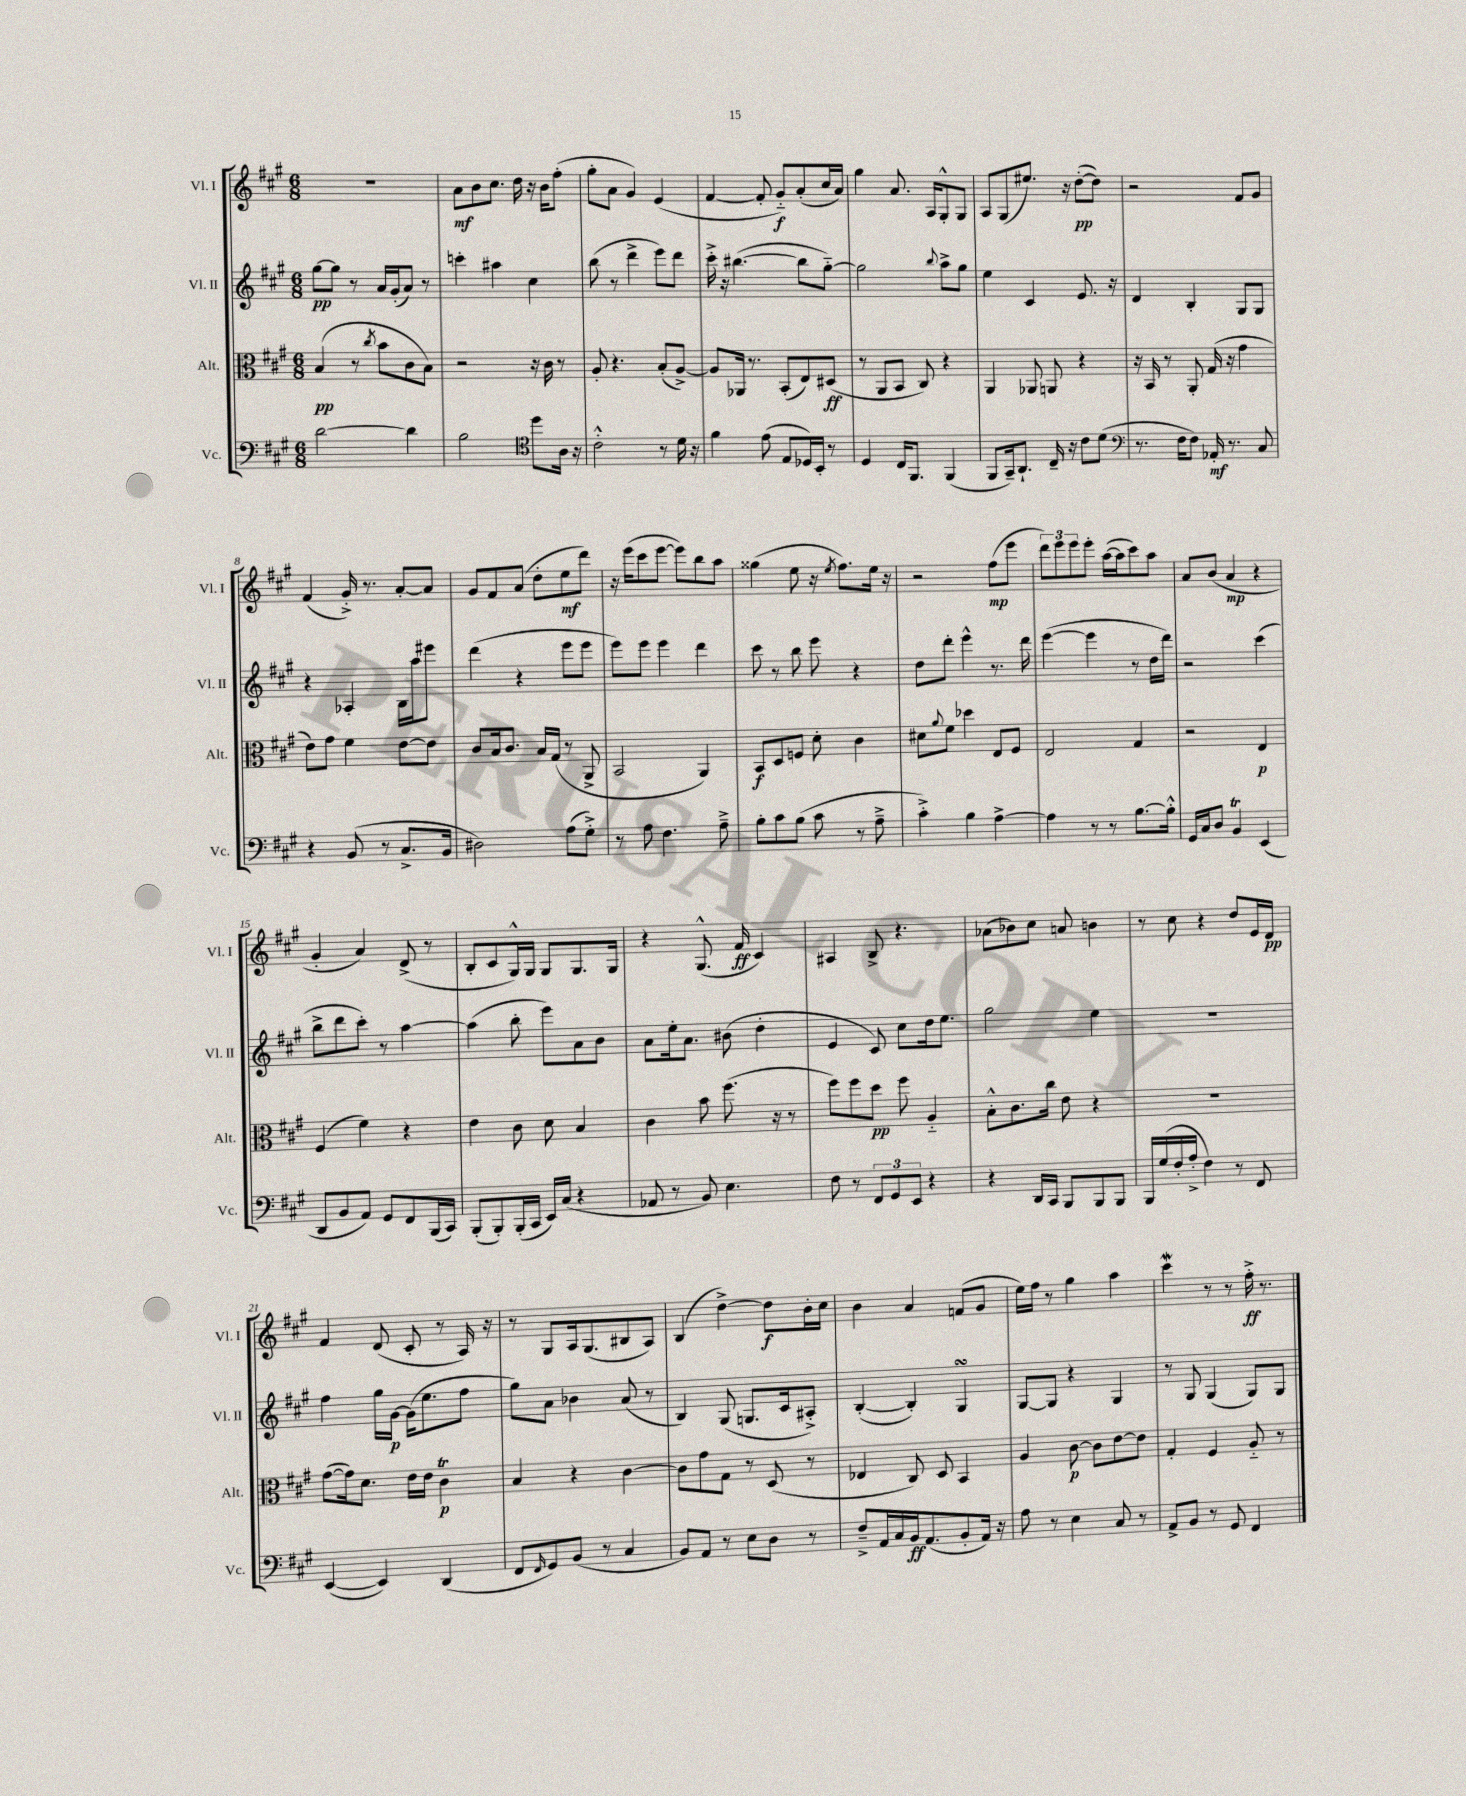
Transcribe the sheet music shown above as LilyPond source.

<<
\new StaffGroup <<
\new Staff = "s0" \with { instrumentName = "Vl. I" shortInstrumentName = "Vl. I" } {
    \clef treble \key a \major \numericTimeSignature \time 6/8
    R2. |
    a'8\mf b'8 cis''8. d''16 r16 b'16 fis''8-.( |
    gis''8-. a'8 gis'4) e'4( |
    fis'4~ fis'8-. gis'8-_\f) a'8-.( cis''16 a'16) |
    gis''4 a'8. a16 gis8-.-^ gis8 |
    a8 gis8( eis''8.) r16 d''8~-.\pp( d''8) |
    r2 fis'8 gis'8 |
    fis'4( gis'16-.->) r8. a'8~-. a'8 |
    gis'8 fis'8 a'8( d''8-. e''8\mf d'''8) |
    r16 e'''16( cis'''8 e'''8~ e'''8) b''8 a''8 |
    gisis''4( e''8 r16 \acciaccatura { e''8 } fis''8.) e''16 r16 |
    r2 fis''8\mp( e'''8 |
    \tuplet 3/2 { d'''8) e'''8 e'''8 } e'''8-. a''16~( a''16 cis'''8) a''8 |
    a'8 b'8( a'4\mp r4 |
    gis'4-. a'4) d'8->( r8 |
    b8-. cis'8 gis16-^) gis16 gis8 gis8. gis16 |
    r4 gis8.-^( fis'16\ff cis'4) |
    ais4 b8-> r4. |
    aes'8( bes'8) cis''8 a'8 b'4 |
    r8 cis''8 r4 d''8 e'16 d'16\pp |
    fis'4 d'8( cis'8-. r8 a16) r16 |
    r8 gis8 a16 gis8.( bis8 a8) |
    b4( d''4~->) d''8\f b'16-. cis''16 |
    b'4 a'4 f'8( gis'8 |
    e''16) fis''16 r8 gis''4 a''4 |
    cis'''4\mordent r8 r8 fis''16-.->\ff r8. \bar "|." |
}
\new Staff = "s1" \with { instrumentName = "Vl. II" shortInstrumentName = "Vl. II" } {
    \clef treble \key a \major \numericTimeSignature \time 6/8
    gis''8~\pp gis''8 r8 a'16 gis'16-.( a'8) r8 |
    c'''4-. ais''4 cis''4 |
    b''8( r8 d'''4-> e'''8) d'''8 |
    cis'''16-.-> r16 bis''4.~( bis''8 gis''8~-_) |
    gis''2 \appoggiatura { b''8 } a''8-> gis''8 |
    e''4 cis'4 e'8. r16 |
    d'4 b4-. gis8 gis8 |
    r4 aes4-. b16 a''16 eis'''8 |
    d'''4( r4 e'''8 e'''8 |
    e'''8) e'''8 e'''4 d'''4 |
    cis'''8 r8 b''8 e'''8 r4 |
    d''8 d'''8-. e'''4-^ r8. d'''16 |
    e'''4~( e'''4 r8 d''16 d'''16) |
    r2 cis'''4( |
    b''8-> d'''8 cis'''8-.) r8 a''4~ |
    a''4( b''8-. e'''8) a'8 b'8 |
    a'8 e''16-. a'8. bis'8( d''4-. |
    e'4 cis'8) cis''8 d''16 e''8. |
    gis''2 e''4 |
    R2. |
    fis''4 gis''16 gis'16~\p gis'16( e''8. fis''8 |
    gis''8) a'8 bes'4 a'8( r8 |
    b4) gis8( g8. cis'16 ais8-.->) |
    b4~-.( b4-.) gis4\turn |
    gis8~ gis8 r4 gis4 |
    r8 gis8 gis4( gis8) gis8 \bar "|." |
}
\new Staff = "s2" \with { instrumentName = "Alt." shortInstrumentName = "Alt." } {
    \clef alto \key a \major \numericTimeSignature \time 6/8
    b4\pp( r8 \acciaccatura { cis''8 } b'8 cis'8 b8) |
    r2 r16 cis'16 r8 |
    a8-. r4. b8-.( a8~->) |
    a8 aes,16 r8. b,8-.( e8) dis8\ff( |
    r8 a,8 b,8 cis8) r4 |
    a,4 aes,8 a,8 r4 |
    r16 b,16 r8 a,8-. gis16( r16 gis'4 |
    e'8) gis'8 fis'4 e'8~ e'8 |
    cis'8 b16 cis'8. b16 gis16( r8 a,8-> |
    b,2 a,4) |
    b,8\f d8 f8 d'8-. cis'4 |
    dis'8 \appoggiatura { a'8 } fis'8 des''4 e8 fis8 |
    e2 gis4 |
    r2 e4\p |
    fis4( fis'4) r4 |
    e'4 cis'8 d'8 b4 |
    cis'4 b'8 fis''8.( r16 r8 |
    fis''8) fis''8 d''8\pp fis''8 a4-_ |
    b8-.-^ cis'8. cis''16 e'8 r4 |
    R2. |
    gis'8~( gis'16) d'8. e'16 e'16 cis'4\trill\p |
    b4 r4 cis'4~ |
    cis'8 gis'8 gis8 r8 d8( r8 |
    ees4 cis8) d8 b,4 |
    a4 cis'8~\p cis'8 e'8~ e'8 |
    gis4-. fis4 a8-_ r8 \bar "|." |
}
\new Staff = "s3" \with { instrumentName = "Vc." shortInstrumentName = "Vc." } {
    \clef bass \key a \major \numericTimeSignature \time 6/8
    d'2~ d'4 |
    b2 \clef tenor d''8 a16 r16 |
    cis'2-.-^ r8 d'16 r16 |
    fis'4 e'8( e8 des16) b,16-. r8 |
    d4 cis16 fis,8. fis,4( |
    fis,8 gis,16--) a,8.-! cis16-- r16 cis'8 d'8( |
    \clef bass r8. fis16 fis8) aes,16-.\mf r8. cis8 |
    r4 b,8( r8 cis8.-> b,16 |
    dis2) a8( gis8-.->) |
    r8 a8 fis4. a8---> |
    b8-. cis'8 b8( cis'8 r8 a8---> |
    cis'4-.->) b4 a4~-> |
    a4 r8 r8 b8.~ b16-.-^ |
    gis,16 cis16 d8 b,4\trill e,4( |
    d,8 b,8 a,8) gis,8 fis,8 b,,16( cis,16) |
    b,,8-.( b,,8-.) b,,16-.( cis,16 e,16) cis16( r4 |
    aes,8 r8 b,8) e4. |
    fis8 r8 \tuplet 3/2 { fis,8 gis,8 e,8 } r4 |
    r4 d,16 cis,16 b,,8 b,,8 b,,8 |
    b,,16 gis16( fis16-. a16-.-> fis4) r8 fis,8 |
    e,4~( e,4) d,4( |
    fis,8 \grace { fis,16 } gis,8) b,8( r8 cis4 |
    b,8) a,8 r8 e8 d8 r8 |
    fis8---> a,16 cis16 b,16\ff a,8.( b,8-. a,16) r16 |
    a8 r8 e4 cis8 r8 |
    a,8-> b,8 r8 gis,8 fis,4 \bar "|." |
}
>>
>>
